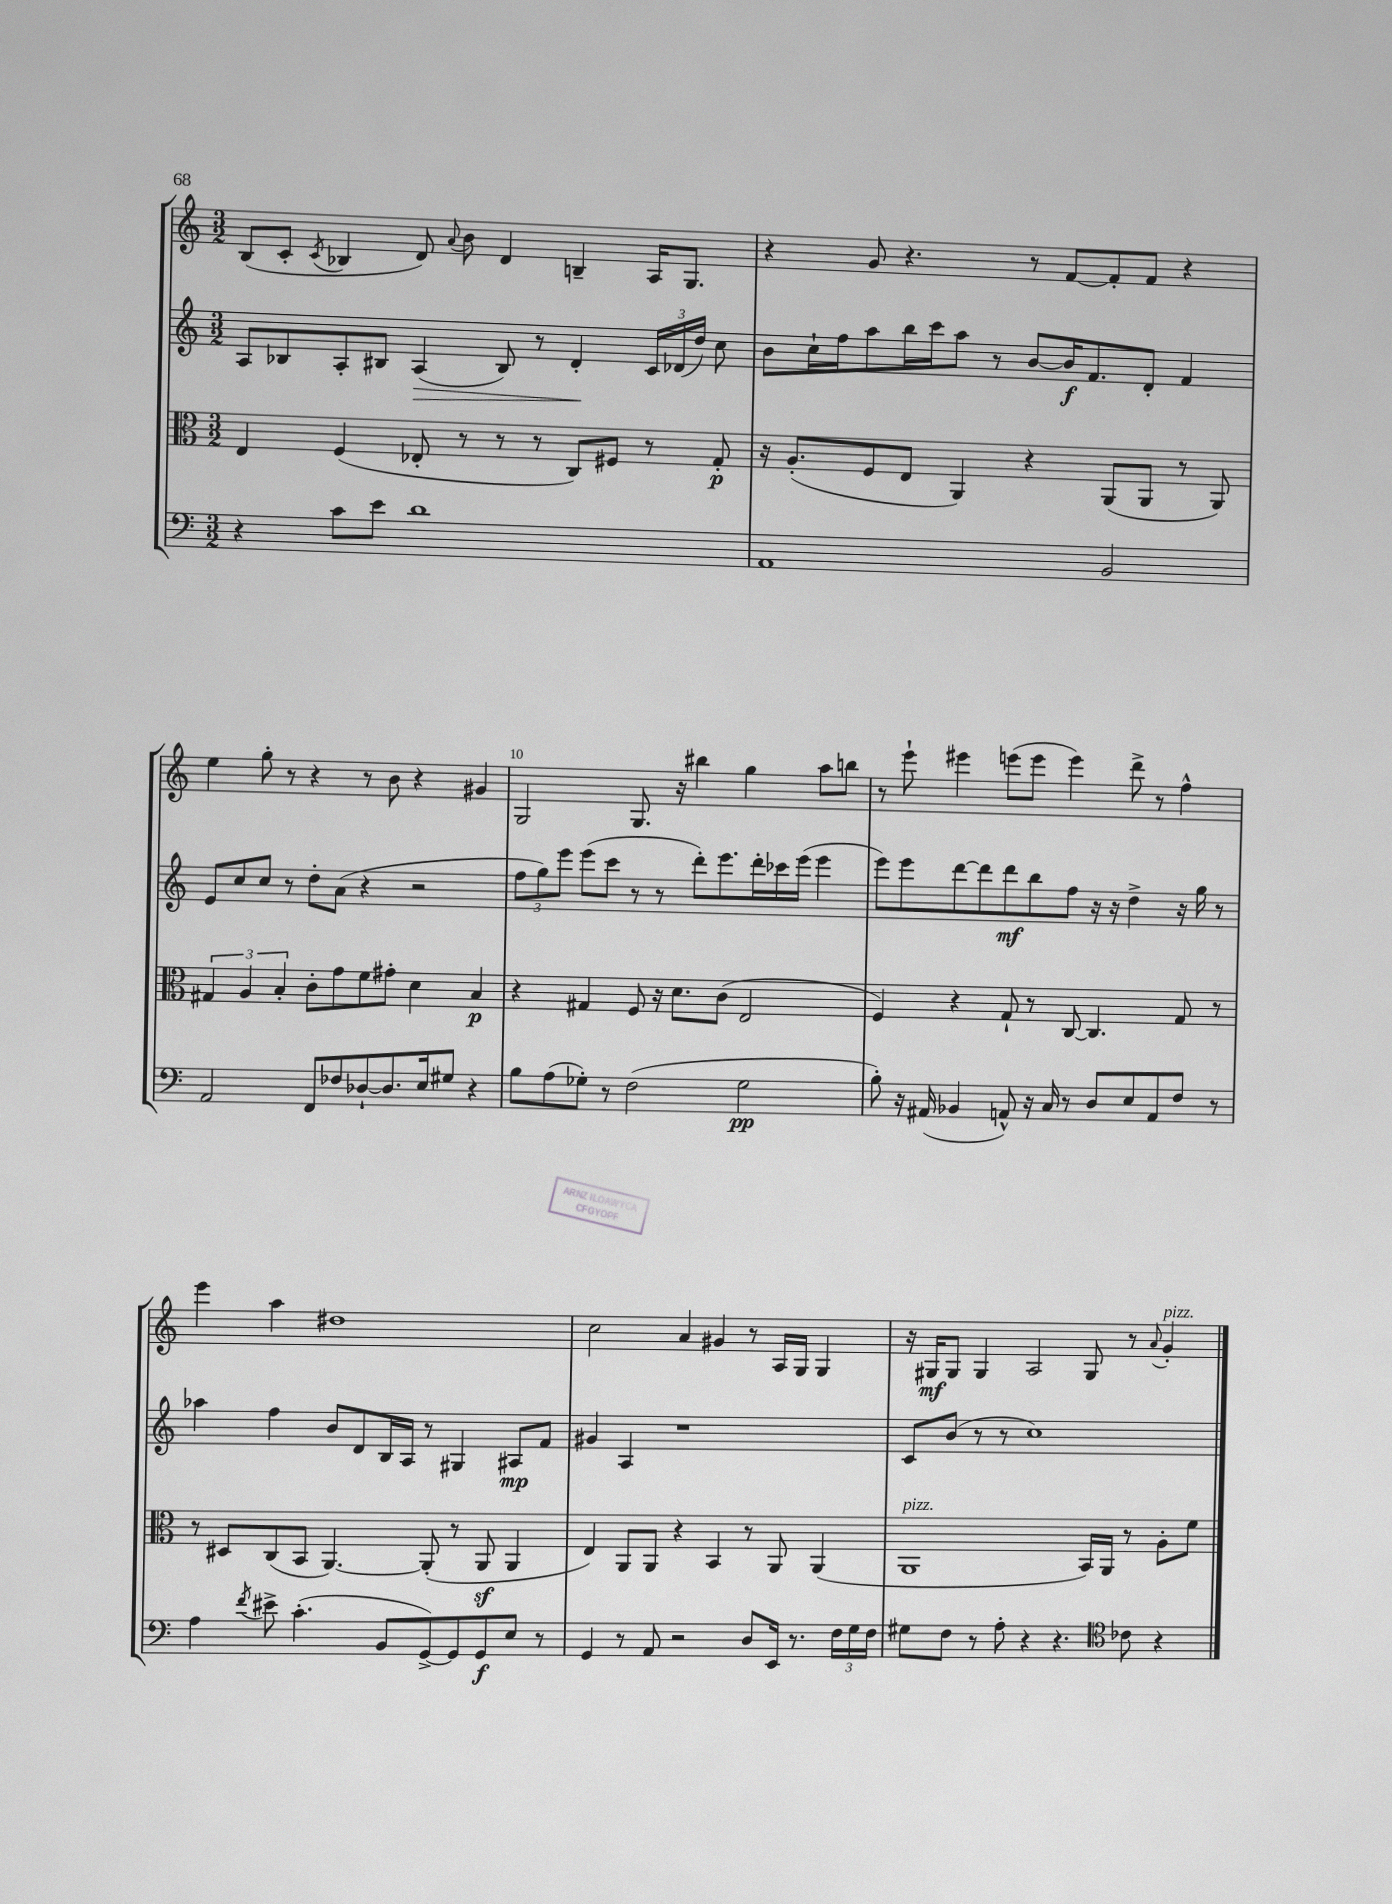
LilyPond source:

<<
\new StaffGroup <<
\new Staff = "s0" {
    \clef treble \key c \major \numericTimeSignature \time 3/2
    \autoBeamOff b8[( c'8]-. \acciaccatura { c'8 } bes4 d'8) \appoggiatura { a'8 } b'8 d'4 b4-- a16[ g8.] |
    r4 g'8 r4. r8 f'8[~ f'8-. f'8] r4 |
    e''4 g''8-. r8 r4 r8 b'8 r4 gis'4 |
    g2 g8. r16 bis''4 g''4 a''8[ b''8] |
    r8 e'''8-! eis'''4 e'''8[( e'''8] e'''4) d'''8-> r8 f''4-^ |
    e'''4 a''4 dis''1 |
    c''2 a'4 gis'4 r8 a16[ g16] g4 |
    r16 gis16[\mf gis8] gis4 a2 gis8 r8 \appoggiatura { a'8 } g'4-.^\markup { \italic "pizz." } \bar "|." |
}
\new Staff = "s1" {
    \clef treble \key c \major \numericTimeSignature \time 3/2
    \autoBeamOff a8[ bes8 a8-. bis8] a4\>( bis8) r8 d'4-.\! \tuplet 3/2 { c'16[ des'16( d''16]) } c''8 |
    b'8[ c''16-! f''16 a''8 b''16 c'''16 a''8] r8 b'8[~ b'16\f f'8. d'8]-. f'4 |
    e'8[ c''8 c''8] r8 d''8[-. a'8]( r4 r2 |
    \tuplet 3/2 { f''8[ g''8) e'''8] } e'''8[( c'''8] r8 r8 d'''8[-.) e'''8. d'''16-. ces'''16 e'''16]( e'''4 |
    e'''8[) e'''8 d'''8~ d'''8 d'''8\mf b''8 f''8] r16 r16 d''4-> r16 g''16 r8 |
    aes''4 f''4 b'8[ d'8 b16 a16] r8 gis4 ais8[\mp f'8] |
    gis'4 a4 r1 |
    c'8[ b'8]( r8 r8 c''1) \bar "|." |
}
\new Staff = "s2" {
    \clef alto \key c \major \numericTimeSignature \time 3/2
    \autoBeamOff e4 f4( ees8-. r8 r8 r8 c8[) fis8] r8 g8-.\p |
    r16 a8.[-.( f8 e8] a,4) r4 a,8[( a,8] r8 a,8) |
    \tuplet 3/2 { gis4 a4 b4-. } c'8[-. g'8 f'8 gis'8]-. d'4 b4\p |
    r4 gis4 f8 r16 d'8.[ c'8]( e2 |
    f4) r4 g8-! r8 c8~ c4. g8 r8 |
    r8 dis8[ c8( b,8] a,4.~) a,8-.( r8 a,8\sf a,4 |
    e4) a,8[ a,8] r4 b,4 r8 a,8 a,4( |
    a,1^\markup { \italic "pizz." } b,16[) a,16] r8 a8[-. f'8] \bar "|." |
}
\new Staff = "s3" {
    \clef bass \key c \major \numericTimeSignature \time 3/2
    \autoBeamOff r4 c'8[ e'8] d'1 |
    a,1 b,2 |
    a,2 f,8[ fes8 des8~-! des8. e16 gis8] r4 |
    b8[ a8( ges8]-.) r8 f2( ges2\pp |
    b8-.) r16 ais,16( bes,4 a,8-^) r16 c16 r8 d8[ e8 a,8 f8] r8 |
    a4 \acciaccatura { f'8 } eis'8-> c'4.-.( b,8[ g,8~->) g,8 g,8\f e8] r8 |
    g,4 r8 a,8 r2 d8[ e,16] r8. \tuplet 3/2 { f16[ g16 f16] } |
    gis8[ f8] r8 a8-. r4 r4. \clef tenor ces'8 r4 \bar "|." |
}
>>
>>
\layout { \context { \Score currentBarNumber = #7 \override BarNumber.break-visibility = ##(#f #t #t) barNumberVisibility = #(every-nth-bar-number-visible 5) } }
